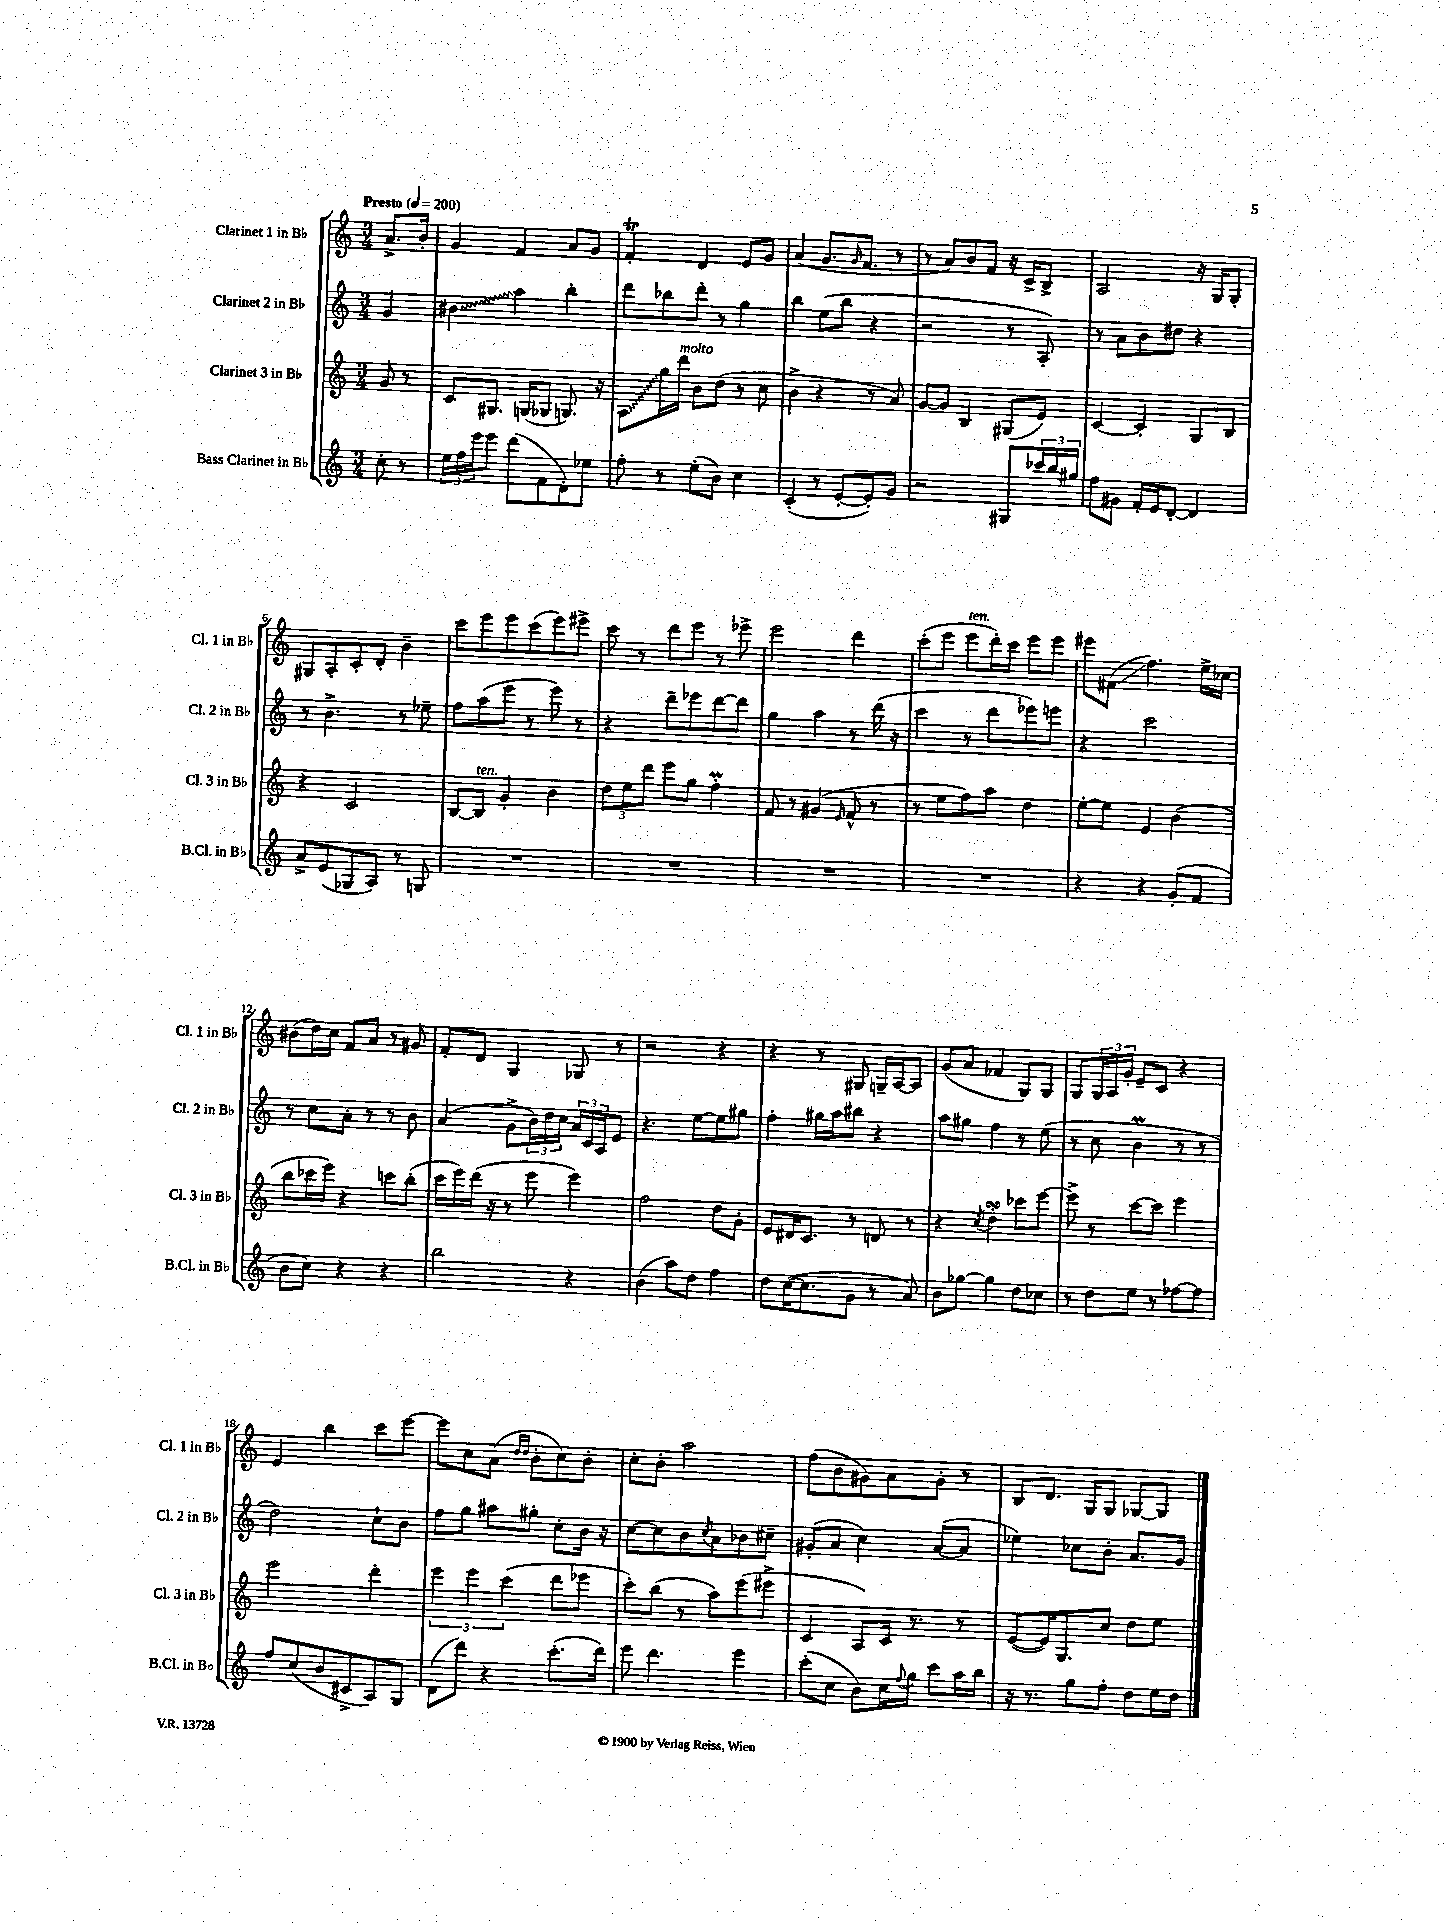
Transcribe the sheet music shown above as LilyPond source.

<<
\new StaffGroup <<
\new Staff = "s0" \with { instrumentName = "Clarinet 1 in Bb" shortInstrumentName = "Cl. 1 in Bb" } {
    \clef treble \key c \major \numericTimeSignature \time 3/4 \partial 4 \tempo "Presto" 4 = 200
    a'8.-> b'16-. |
    g'4 f'4 a'8 g'8 |
    f'4-.\trill d'4 e'8 g'8 |
    a'4( g'8. \grace { g'16 } f'8. r8 |
    r8 a'8) b'8 f'8 r16 c'16-> b8-> |
    a2 r16 g16 g8-. |
    gis8 a8-. c'8-. d'8-. b'4-- |
    c'''8 e'''8 e'''8 c'''8( e'''8) eis'''8-> |
    c'''8 r8 d'''8 e'''8 r8 ees'''8-> |
    e'''2 d'''4 |
    c'''8-.( e'''8 e'''8^\markup { \italic "ten." } d'''16-.) c'''16 e'''8 e'''8 |
    eis'''8 fis'8\glissando( f''4.) e''16-> ces''16 |
    bis'8( d''16) c''16 f'8 a'8 r8 gis'8 |
    f'8-. d'8 g4 ges8 r8 |
    r2 r4 |
    r4 r8 gis8 g16-- a16~ a8 |
    g'8( a'8 fes'4 g8) g8 |
    g8 \tuplet 3/2 { g16 a16 g'16-. } e'8-- c'8 r4 |
    e'4 b''4 c'''8 e'''8~ |
    e'''8 c''8 a'8( \grace { d''16 d''16 } b'8-. c''8) b'8-. |
    c''8-. b'8-. a''2 |
    f''8( b'8 gis'8) a'8 gis'8-. r8 |
    b8 d'8. g16 g8 ges8~ ges8 \bar "|." |
}
\new Staff = "s1" \with { instrumentName = "Clarinet 2 in Bb" shortInstrumentName = "Cl. 2 in Bb" } {
    \clef treble \key c \major \numericTimeSignature \time 3/4 \partial 4
    g'4 |
    \once \override Glissando.style = #'zigzag bis'4\glissando a''4 b''4-. |
    d'''8 bes''8 d'''8-. r8 g''4 |
    b''4 e''8( b''8 r4 |
    r2 r8 a8-.) |
    r8 a'8 b'8 dis''8 r4 |
    r8 b'4.-> r8 ees''8-- |
    f''8 a''8( e'''8 r8 e'''8) r8 |
    r4 d'''8-- ees'''8 d'''8~ d'''8 |
    g''4 a''4 r8 d'''16( r16 |
    c'''4 r8 d'''8 ees'''8) e'''8 |
    r4 c'''2 |
    r8 c''8 a'8-. r8 r8 b'8 |
    a'4( g'8-> \tuplet 3/2 { b'16) d''16 c''16 } \tuplet 3/2 { a'16 c'16 a16 } e'8 |
    r4. e''8~ e''8 gis''8 |
    f''4-. gis''16 a''16 bis''8 r4 |
    a''8 gis''8 f''4 r8 e''8( |
    r8 c''8 b'4\prall r8 r8 |
    d''2) c''8-! b'8 |
    f''8 g''8 ais''8 gis''8-. c''8-. b'16 r16 |
    c''8~ c''8 b'8 \acciaccatura { c''8 } a'8 bes'8 cis''8-- |
    gis'8-.( a'8 c''4) a'8~( a'8 |
    ees''4) ces''8 b'8-. a'8. g'16 \bar "|." |
}
\new Staff = "s2" \with { instrumentName = "Clarinet 3 in Bb" shortInstrumentName = "Cl. 3 in Bb" } {
    \clef treble \key c \major \numericTimeSignature \time 3/4 \partial 4
    g'8 r8 |
    c'8 gis8. g16( ges8 g8.) r16 |
    \once \override Glissando.style = #'zigzag a8\glissando g''16 d'''16^\markup { \italic "molto" } b'8 d''8( r8 c''8 |
    b'4-> r4 r8 a'8) |
    g'8~ g'8 b4 gis8( e'8) |
    c'4~ c'4-. g8 b8 |
    r4 c'2 |
    b8~ b8^\markup { \italic "ten." } g'4-. b'4 |
    \tuplet 3/2 { d''8 e''8 d'''8 } e'''8 g''8 f''4-.\prall |
    f'8 r8 gis'4( \grace { e'16 } f'8-^ r8 |
    r8 e''8 f''8) a''8 d''4 |
    e''8~-. e''8 e'4 b'4( |
    b''8 ces'''16 e'''16) r4 c'''8 b''8-.( |
    c'''16 e'''16) d'''16( r16 r8 e'''8 e'''4) |
    f''2 d''8 g'8-. |
    e'8 dis'16 c'8. r8 d'8 r8 |
    r4 \acciaccatura { c''8 } d''4-.\turn ces'''8 e'''8~ |
    e'''8-> r8 c'''8~ c'''8 e'''4 |
    e'''2 d'''4-. |
    \tuplet 3/2 { e'''4 e'''4 c'''4( } d'''8 ees'''8 |
    c'''8-.) b''8( r8 a''8) e'''8( eis'''8-> |
    c'4 a8) c'16 r8. r8 |
    e'8~( e'16) g8. c''8 d''8 e''8 \bar "|." |
}
\new Staff = "s3" \with { instrumentName = "Bass Clarinet in Bb" shortInstrumentName = "B.Cl. in Bb" } {
    \clef treble \key c \major \numericTimeSignature \time 3/4 \partial 4
    c''8-. r8 |
    \tuplet 3/2 { e''16 f''16 e'''16 } e'''8 d'''8( f'8 d'8-.) ees''8 |
    f''8-. r8 e''8-.( b'8) c''4 |
    c'4-.( r8 e'8~-. e'8-.) g'8 |
    r2 gis8 \tuplet 3/2 { ces'''16 b''16 gis''16 } |
    f''8 gis'8 f'16-. e'16 d'8~-. d'4 |
    a'8-> e'8( ges8 a8) r8 g8 |
    R2. |
    R2. |
    R2. |
    R2. |
    r4 r4 g'8-.( f'8 |
    b'8 c''8) r4 r4 |
    b''2 r4 |
    b'4( a''8) d''8 f''4 |
    d''8 c''16~( c''8. g'8 r8 a'8) |
    b'8 ges''8~ ges''4 d''8 ces''8 |
    r8 d''8 e''8 r8 fes''8~ fes''8 |
    f''8 c''8( b'8 cis'8-> a8) g8 |
    d'8( d'''8) r4 c'''8.-.( d'''16) |
    e'''8 d'''4. e'''4 |
    c'''8-.( c''8 b'8) c''16 \appoggiatura { f''8 } g''16 c'''8 a''16 b''16 |
    r16 r8. g''8 f''8-. d''8 e''16 d''16 \bar "|." |
}
>>
>>
